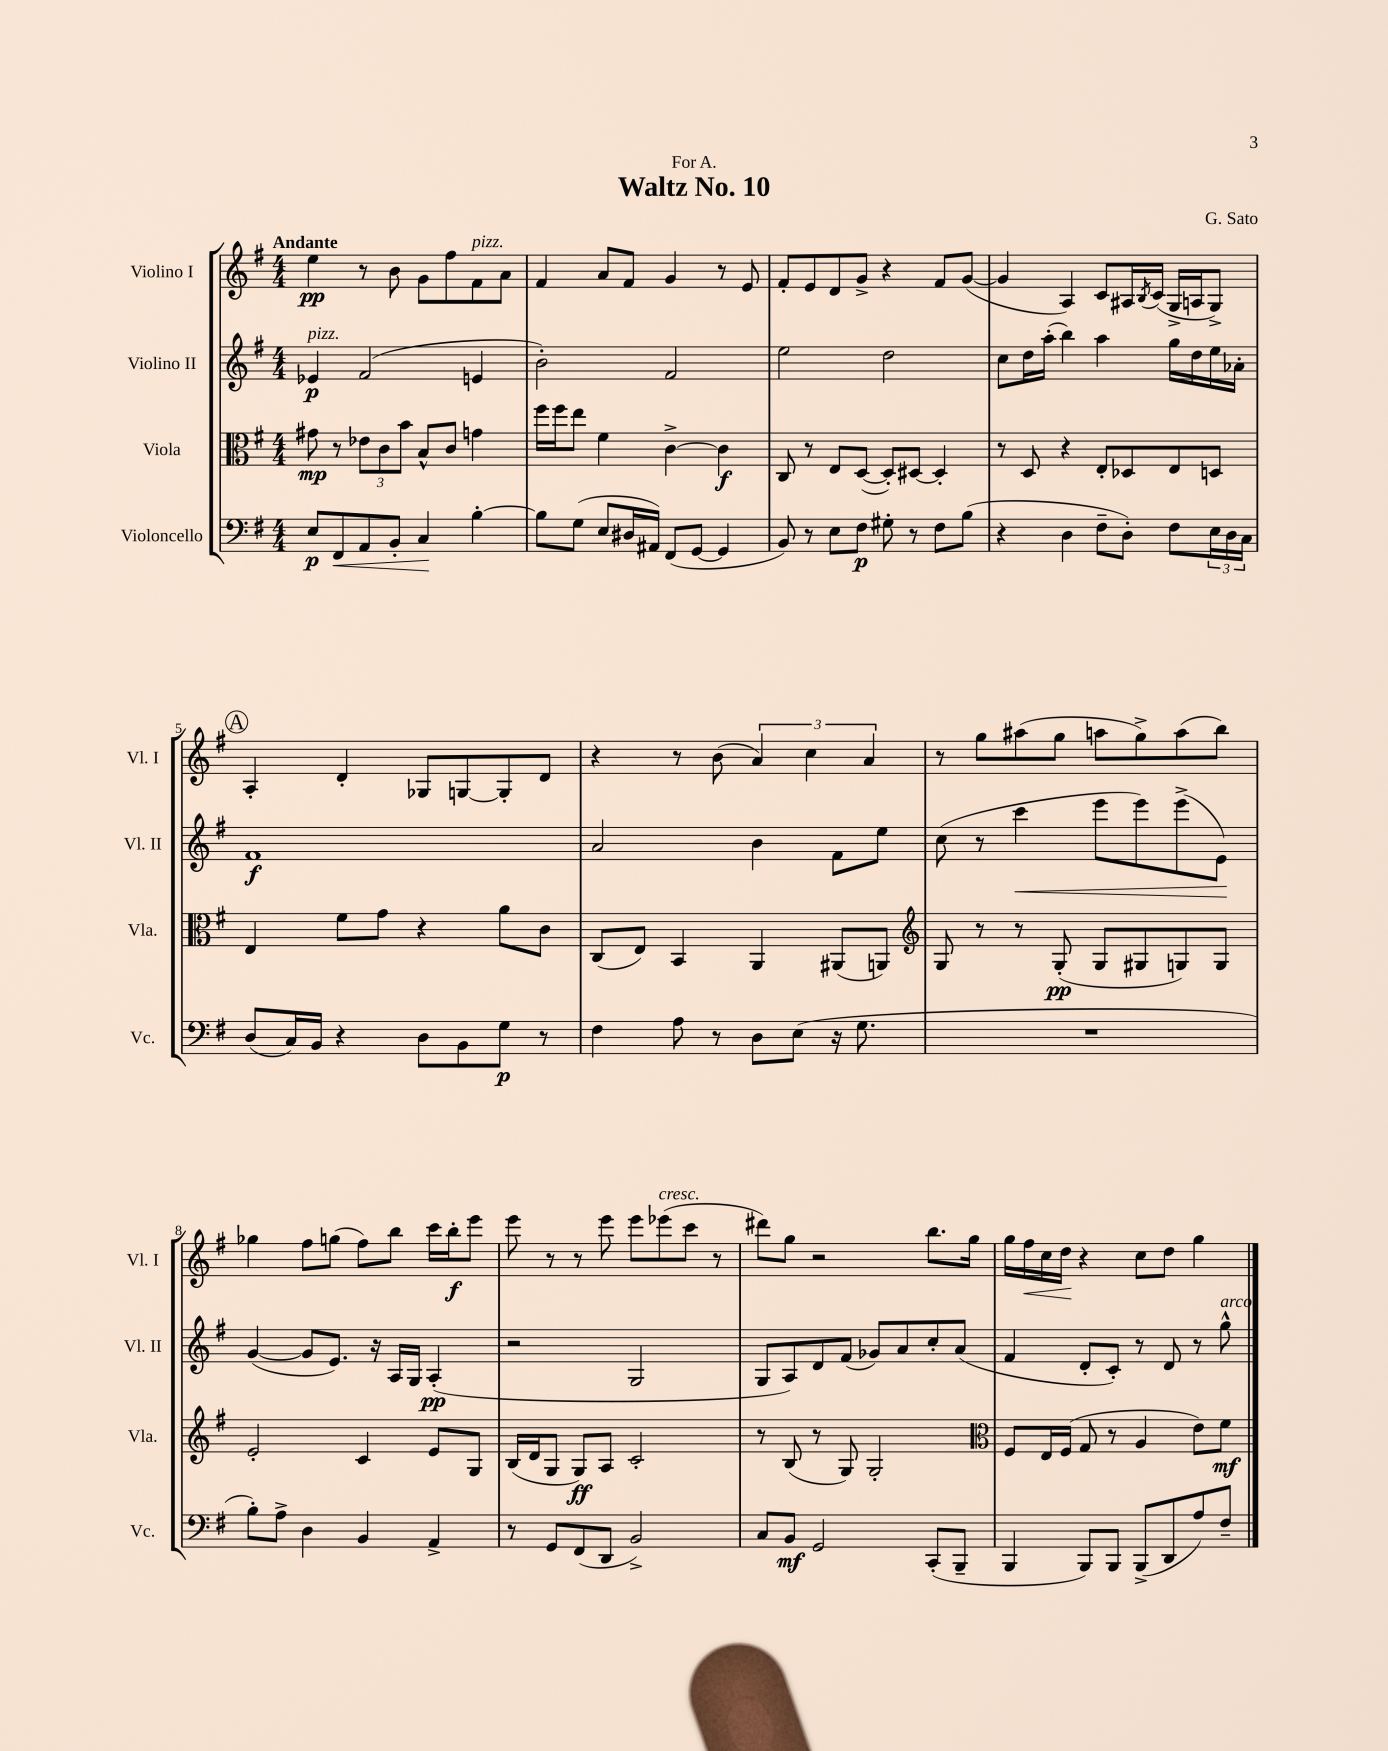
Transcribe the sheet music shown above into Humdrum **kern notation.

**kern	**kern	**kern	**kern
*staff4	*staff3	*staff2	*staff1
*clefF4	*clefC3	*clefG2	*clefG2
*k[f#]	*k[f#]	*k[f#]	*k[f#]
*M4/4	*M4/4	*M4/4	*M4/4
8E/L	8g#\	4e-/	4ee\
8FF#/	8r	.	.
8AA/	12e-\L	(2f#/	8r
.	12c\	.	.
8BB'/J	.	.	8b\
.	12b\J	.	.
4C/	8B^^/L	.	8g\L
.	8c/J	.	8ff#\
[4B'\	4g\	4e/	8f#\
.	.	.	8a\J
=	=	=	=
8B\]L	16ff#\LL	2b'\)	4f#/
.	16ff#\J	.	.
(8G\J	8ee\J	.	.
8E/L	4f#\	.	8a/L
16D#/L	.	.	8f#/J
16AA#/JJ)	.	.	.
(8FF#/L	[4c^\	2f#/	4g/
[8GG/J	.	.	.
4GG/]	4c\]	.	8r
.	.	.	8e/
=	=	=	=
8BB/)	8C/	2ee\	8f#'/L
8r	8r	.	8e/
8E\L	8E/L	.	8d/
8F#\J	([8D/J	.	8g^/J
8G#'\	8D'/]L)	2dd\	4r
8r	[8D#/J	.	.
8F#\L	4D#'/]	.	8f#/L
(8B\J	.	.	([8g/J
=	=	=	=
4r	8r	8cc\L	4g/]
.	8D/	16dd\L	.
.	.	(16aa'\JJ	.
4D\	4r	4bb\)	4A/)
8F#~\L	8E'/L	4aa\	8c/L
8D'\J)	8D-/	.	16A#/L
.	.	.	8qB/
.	.	.	(16c/JJ
8F#\L	8E/	16gg\LL	16G^/LL
.	.	16dd\	16A/J
24E\L	8D/J	16ee\	8G^/J)
24D\	.	.	.
.	.	16a-'\JJ	.
24C\JJ	.	.	.
=	=	=	=
(8D/L	4E/	1f#	4A'/
16C/L)	.	.	.
16BB/JJ	.	.	.
4r	8f#\L	.	4d'/
.	8g\J	.	.
8D\L	4r	.	8G-/L
8BB\	.	.	[8G/
8G\J	8a\L	.	8G'/]
8r	8c\J	.	8d/J
=	=	=	=
4F#\	(8C/L	2a/	4r
.	8E/J)	.	.
8A\	4BB/	.	8r
8r	.	.	(8b\
8D\L	4AA/	4b\	6a/)
(8E\J	.	.	.
.	.	.	6cc\
16r	(8AA#/L	8f#\L	.
8.G\	.	.	.
.	.	.	6a/
.	8AA/J)	8ee\J	.
=	=	=	=
*	*clefG2	*	*
1r	8G/	(8cc\	8r
.	8r	8r	8gg\L
.	8r	4ccc\	(8aa#\
.	(8G'/	.	8gg\J
.	8G/L	8eee\L	8aa\L
.	8G#/	8eee\)	8gg^\)
.	8G/)	(8eee^\	(8aa\
.	8G/J	8e\J)	8bb\J)
=	=	=	=
8B'\L)	2e'/	([4g/	4gg-\
8A^\J	.	.	.
4D\	.	8g/]L	8ff#\L
.	.	8.e/J)	(8gg\J
4BB/	4c/	.	8ff#\L)
.	.	16r	.
.	.	16A/LL	8bb\J
.	.	16G/JJ	.
4AA^/	8e/L	(4A'/	16ccc\LL
.	.	.	16bb'\J
.	8G/J	.	8eee\J
=	=	=	=
8r	(16B/LL	2r	8eee\
.	16d/J	.	.
8GG/L	8G/J	.	8r
(8FF#/	8G/L)	.	8r
8DD/J	8A/J	.	8eee\
2BB^/)	2c'/	2G/	8eee\L
.	.	.	(8eee-\
.	.	.	8ccc\J
.	.	.	8r
=	=	=	=
8C/L	8r	8G/L	8ddd#\L)
8BB/J	(8B/	8A/)	8gg\J
2GG/	8r	8d/	2r
.	8G/)	(8f#/J	.
.	2G'/	8g-/L)	.
.	.	8a/	.
(8CC'/L	.	8cc'/	8.bb\L
8BBB~/J	.	(8a/J	.
.	.	.	16gg\Jk
=	=	=	=
*	*clefC3	*	*
4BBB/	8F#/L	4f#/	16gg\LL
.	.	.	16ff#\
.	16E/L	.	16cc\
.	(16F#/JJ	.	16dd\JJ
8BBB/L)	8G/	8d'/L	4r
8BBB/J	8r	8c'/J)	.
(8BBB^/L	4A/	8r	8cc\L
8DD/	.	8d/	8dd\J
8A/)	8e\L)	8r	4gg\
8F#~/J	8f#\J	8gg^^\	.
==	==	==	==
*-	*-	*-	*-
